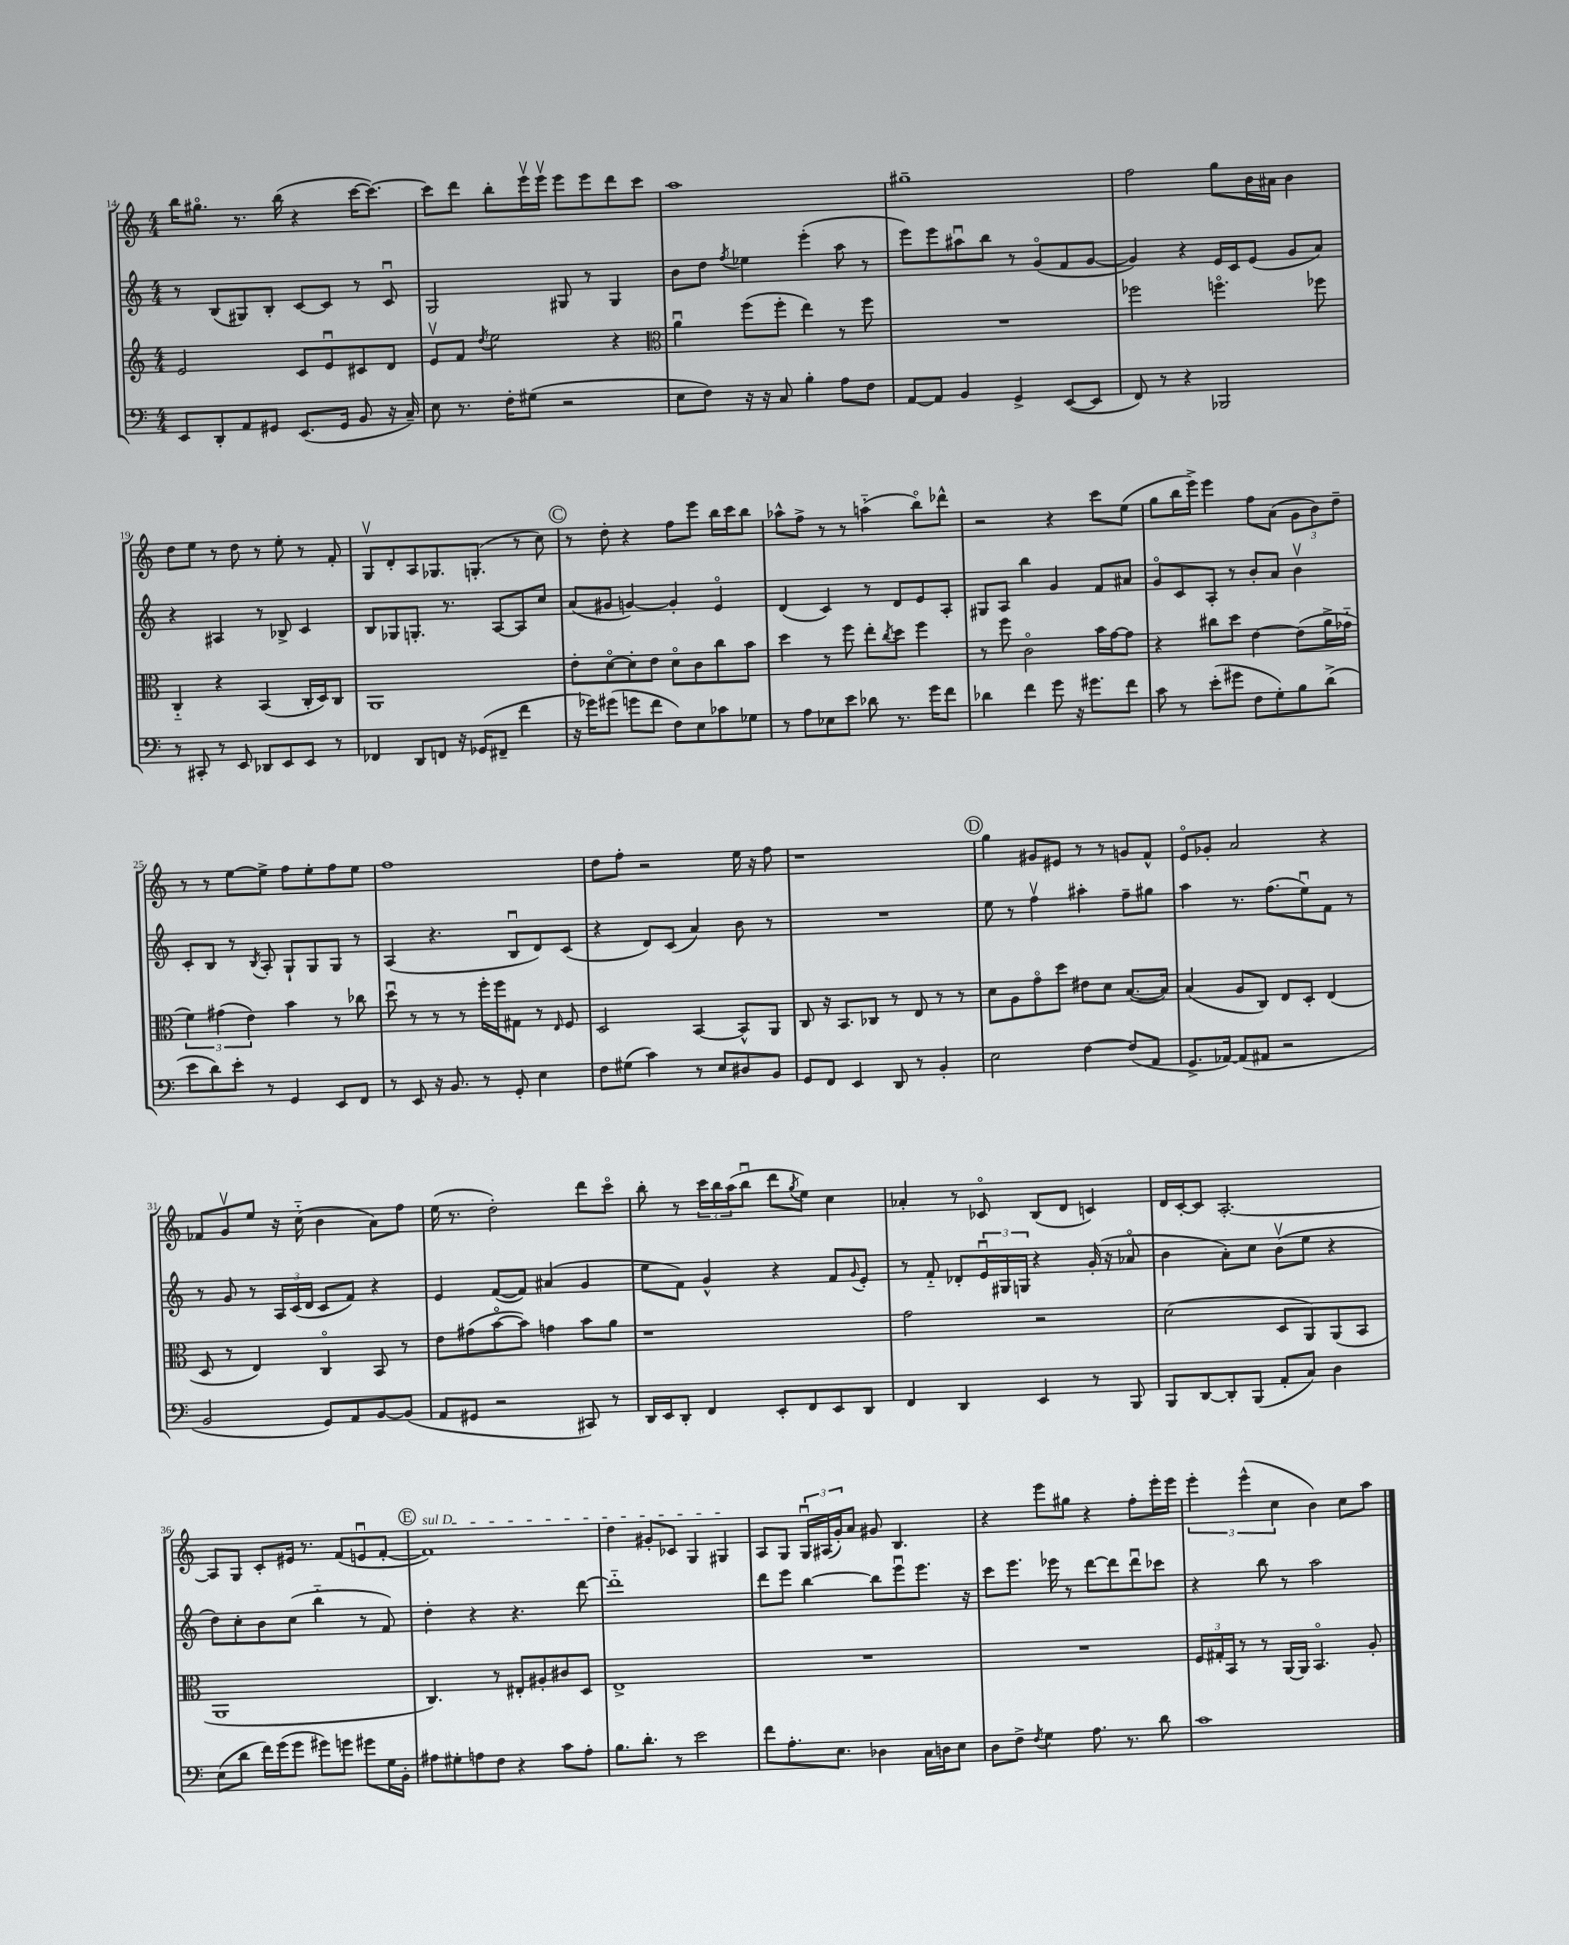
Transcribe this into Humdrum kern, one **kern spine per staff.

**kern	**kern	**kern	**kern
*part4	*part3	*part2	*part1
*staff4	*staff3	*staff2	*staff1
*clefF4	*clefG2	*clefG2	*clefG2
*k[]	*k[]	*k[]	*k[]
*M4/4	*M4/4	*M4/4	*M4/4
=14	=14	=14	=14
8EE/L	2e/	8r	16bb\KL
.	.	.	8.gg#X\J
8DD'/	.	(8B/L	.
8AA/	.	8G#X/)	8.r
8GG#X/J	.	8B'/J	.
.	.	.	(16bb\
(8.EE/L	8c/L	[8c/L	4r
.	8eu/	8c/J]	.
16GG#/Jk	.	.	.
8BB/	8c#X/	8r	[16ccc\KL
.	.	.	8.ccc\J_)
16r	8d/J	8cu/	.
16C~/)	.	.	.
=15	=15	=15	=15
8E\	8ev/L	2G/	8ccc\L]
8.r	8f/J	.	8ddd\J
.	8qdd/	.	.
.	2ee\	.	8bb'\L
16F'\KL	.	.	.
(8G#X\J	.	.	16eeev\L
.	.	.	16eeev\JJ
2r	.	8G#X/	8eee\L
.	.	8r	8eee\
.	4r	4G#/	8ddd\
.	.	.	8ccc\J
=16	=16	=16	=16
*	*clefC3	*	*
8E\L	4au\	8b\L	1aa
8F\J)	.	8dd\J	.
.	.	8qff/	.
16r	(8ff\L	4ee-X\	.
16r	.	.	.
8C/	8ff'\J	.	.
4B'\	4ee\)	(4eee'\	.
8A\L	8r	8aa\	.
8F\J	8ff\	8r	.
=17	=17	=17	=17
[8AA/L	1r	8eee\L)	1gg#X~
8AA/J]	.	8eee\	.
4BB/	.	8aa#Xu\	.
.	.	8bb\J	.
4GG^/	.	8r	.
.	.	(8g/L	.
([8EE/L	.	8f/	.
8EE/J]	.	[8g/J	.
=18	=18	=18	=18
8FF/)	2ff-X\	4g/])	2ff\
8r	.	.	.
4r	.	4r	.
2BBB-X/	4.ffn\	16e/LL	8gg\L
.	.	16c/J	.
.	.	(8e/J	16b\L
.	.	.	16a#X\JJ
.	.	8g/L	4b\
.	8ff-X\	8a/J)	.
!!LO:LB:g=z
=19	=19	=19	=19
8r	4C/	4r	8dd\L
8CC#X'/	.	.	8ee\J
8r	4r	4A#X/	8r
8EE/	.	.	8dd\
8DD-X/L	(4BB/	8r	8r
8EE/	.	8B-X^/	8ee'\
8EE/J	16C'/LL	4c/	8r
.	16D/J)	.	.
8r	8C/J	.	8f'/
=20	=20	=20	=20
4FF-X/	1AA	8B/L	8Gv/L
.	.	8G-X/	8d'/
8DD/L	.	8.Gn'/J	8A/
8FFn/J	.	.	8.G-X/
.	.	8.r	.
16r	.	.	.
(16GG-X/KL	.	.	(8.Gn'/J
8FF#X~/J	.	[8A/L	.
4f\	.	8A/]	8r
.	.	8cc/J	8cc\)
!!LO:REH:place=s1:t=C
=21	=21	=21	=21
16r	8e'\L	(8a/L	8r
16g-X\KL)	.	.	.
(8g#X\J	[8d\	8g#X/J	8dd'\
8gn\L	8d'\]	[4gn/)	4r
8f\J	8e\J	.	.
8F\L)	8d\L	4g'/]	8ff\L
8E\	8c\	.	8eee\J
8c-X\	8cc\	4e/	16bb\LL
.	.	.	16ccc\J
8G-X\J	8b\J	.	8bb\J
=22	=22	=22	=22
8r	4dd\	(4d/	8aa-X^^\L
8A\L	.	.	8ff^\J
8E-X\	8r	4c/)	8r
8e\J	8ff\	.	8r
8d-X\	8ee'\L	8r	(4aan\
.	8qcc/	.	.
8.r	8dd\J	8d/L	.
.	4ff\	8e/	8bb\L)
16g\KL	.	.	.
8f\J	.	8A'/J	8ddd-X^^\J
=23	=23	=23	=23
4d-X\	8r	8G#X/L	2r
.	8ff\	8A/J	.
4f\	2c\	4bb\	.
8g\	.	4g/	4r
16r	.	.	.
8.g#X\L	.	.	.
.	16b\LL	8f/L	8ccc\L
.	[16g\J	.	.
8f\J	8g\J]	8a#X/J	(8ee\J
=24	=24	=24	=24
8c\	4r	8g/L	8gg\L
8r	.	8c/	16bb\L
.	.	.	16eee^\JJ)
(8e'\L	8cc#X\L	8A'/J	4eee\
8g#X\J	8dd\J	8r	.
8F\L	[4e\	8b'/L	8ff\L
8G'\)	.	8a/J	(8a\J
8B\	(8e\L]	4bv\	12g\L
.	.	.	12b\)
(8d^\J	16a^\L	.	.
.	.	.	12dd~\J
.	16g-X\JJ	.	.
!!LO:LB:g=z
=25	=25	=25	=25
8e\L	6f\)	8c'/L	8r
8d\)	.	8B/J	8r
.	(6g#X\	.	.
8e'\J	.	8r	[8ee\L
.	6e\)	.	.
.	.	8qB/	.
8r	.	8A'/	8ee^\J]
4GG/	4b\	8G`/L	8ff\L
.	.	8G/	8ee'\
8EE/L	8r	8G/J	8ff\
8FF/J	8cc-X\	8r	8ee\J
=26	=26	=26	=26
8r	8ddu\	(4A/	1ff
8EE/	8r	.	.
16r	8r	4.r	.
8.BB/	.	.	.
.	8r	.	.
8r	16ff'\LL	.	.
.	16ff\J	.	.
8GG'/	8G#X\J	8Bu/L	.
4E\	8r	8d/)	.
.	16qqE/	.	.
.	8F/	(8c/J	.
=27	=27	=27	=27
8F\L	2D/	4r	8dd\L
(8G#X\J	.	.	8ff'\J
4c\)	.	8d/L)	2r
.	.	(8c/J	.
8r	[4BB/	4a/)	.
8E/L	.	.	.
8D#X/	8BB^^/L]	8b\	16ee\
.	.	.	16r
8BB/J	8AA/J	8r	8ff\
=28	=28	=28	=28
8GG/L	8C/	1r	1r
8FF/J	16r	.	.
.	8.BB/L	.	.
4EE/	.	.	.
.	8C-X/J	.	.
8DD/	8r	.	.
8r	8E/	.	.
4BB'/	8r	.	.
.	8r	.	.
!!LO:REH:place=s1:t=D
=29	=29	=29	=29
2E\	8d\L	8ee\	4gg\
.	8A\	8r	.
.	8g\	4ffv\	8g#X/L
.	8dd\J	.	8e#X/J
[4F\	8e#X\L	4aa#X'\	8r
.	8d\J	.	8r
(8F/L]	([8.B/L	8ff~\L	8gn/L
8AA/J	.	8gg#X\J	8f^^/J
.	16B/Jk])	.	.
=30	=30	=30	=30
8.GG^/L	(4B/	4aa\	8e/L
.	.	.	8g-X'/J
[16AA-X/Jk)	.	.	.
(8AA-/L]	8A/L	8.r	2a/
8AA#X/J	8C/J)	.	.
.	.	(8.ff\L	.
2r	8E/L	.	.
.	8D'/J	8eeu\)	.
.	(4E/	8f\J	4r
.	.	8r	.
!!LO:LB:g=z
=31	=31	=31	=31
2BB/	8D/	8r	8f-X/L
.	8r	8g/	8gv/
.	4E/)	8r	8ee/J
.	.	24A/LL	16r
.	.	(24c/	.
.	.	.	(16cc\
.	.	24d/JJ	.
8GG/L)	4C/	8c/L	4b\
8AA/	.	8f/J)	.
[8BB/	8BB/	4r	8a\L)
(8BB/J]	8r	.	8ff\J
=32	=32	=32	=32
8AA/L	8e\L	4e/	(16ee\
.	.	.	8.r
8GG#X/J	(8g#X\	.	.
2r	[8b\	([8f/L	2dd'\)
.	8b\J])	8f/J])	.
.	4gn\	(4a#X/	.
8CC#X/)	8b\L	4g/	8ddd\L
8r	8a\J	.	8ccc\J
=33	=33	=33	=33
16DD/LL	1r	8ee\L	8bb'\
16EE/J	.	.	.
8DD'/J	.	8f\J)	8r
4FF/	.	4g^^/	24ccc\LL
.	.	.	24bb\
.	.	.	(24aa\J
.	.	.	8bbu\J
8EE'/L	.	4r	8ddd\L
.	.	.	8qgg/
8FF/	.	.	8ee\J)
8EE/	.	8f/L	4cc\
.	.	8qqg/	.
8DD/J	.	8e'/J	.
=34	=34	=34	=34
4FF/	2g\	8r	4a-X'/
.	.	8f/	.
4DD/	.	8d-X'/L	8r
.	.	24eu/L	8c-X/
.	.	24G#X/	.
.	.	24Gn/JJ	.
4EE/	2r	4r	(8B/L
.	.	.	8d/J
8r	.	(16g'/	4cn/)
.	.	16r	.
8BBB/	.	8a-X/	.
=35	=35	=35	=35
8BBB/L	(2d\	4b\	16d/LL
.	.	.	[16c'/J
[8DD/	.	.	8c/J]
8DD'/]	.	8a'\L)	[2.A'/
(8BBB/J	.	8cc\J	.
8AA'/L	8D/L	(8bv\L	.
8C/J)	8AA/)	8ee\J	.
4D\	(8AA/	4r	.
.	8BB/J	.	.
!!LO:LB:g=z
=36	=36	=36	=36
(8E\L	1AA	8dd\L)	8A/L]
8d\J	.	8cc'\	8G/J
16f\LL)	.	8b\	8c'/L
(16g\J	.	.	.
8g\J	.	(8cc\J	16e#X/Jk
.	.	.	8.r
8g#X\L)	.	4bb\	.
8gn\J	.	.	(8f/L
8g#X\L	.	8r	8enu/
16G\L	.	8f/)	[8f'/J
16BB'\JJ	.	.	.
!!LO:REH:place=s1:t=E
=37	=37	=37	=37
!	!	!	!LO:TX:a:i:t=sul D
8A#X\L	4.C/)	4dd'\	1f])
8G#X'\	.	.	.
8An\	.	4r	.
8F\J	8r	.	.
4r	8E#X'/L	4.r	.
.	8A#X'/	.	.
8c\L	8c#X/	.	.
8A'\J	8D/J	[8ddd\	.
=38	=38	=38	=38
8.B\L	1E^	1ddd]	4dd\
8.d'\J	.	.	.
.	.	.	8g#X'/L
8r	.	.	8c-X/J
2e\	.	.	4G/
.	.	.	4G#X/
=39	=39	=39	=39
8f\L	1r	8ddd\L	8A/L
8.A'\	.	8eee\J	8G/J
.	.	[4bb\	24Gu/LL
.	.	.	(24A#X/
8.E\J	.	.	.
.	.	.	24g'/J)
.	.	.	8a/J
4D-X\	.	8bb\L]	8g#X/
.	.	8eeeu\	4.B/
16C\LL	.	8.eee\J	.
16Dn\J	.	.	.
8E\J	.	.	.
.	.	16r	.
=40	=40	=40	=40
8D\L	1r	8ccc\L	4r
8F^\J	.	8.eee\J	.
8qF/	.	.	.
4G\	.	.	8eee\L
.	.	16eee-X\	.
.	.	8r	8gg#X\J
8.A\	.	[8ddd\L	4r
.	.	8ddd\]	.
8.r	.	.	.
.	.	8dddu\	8ff'\L
8d\	.	8ccc-X\J	16eee'\L
.	.	.	16eee\JJ
=41	=41	=41	=41
1c	24F/LL	4r	6eee'\
.	24G#X'/	.	.
.	24BB/JJ	.	.
.	8r	.	.
.	.	.	(6eee^^\
.	8r	8bb\	.
.	.	.	6cc\
.	[16AA/LL	8r	.
.	16AA/JJ]	.	.
.	4.BB/	2aa\	4b\)
.	.	.	8cc\L
.	8A'/	.	8aa\J
==	==	==	==
*-	*-	*-	*-
